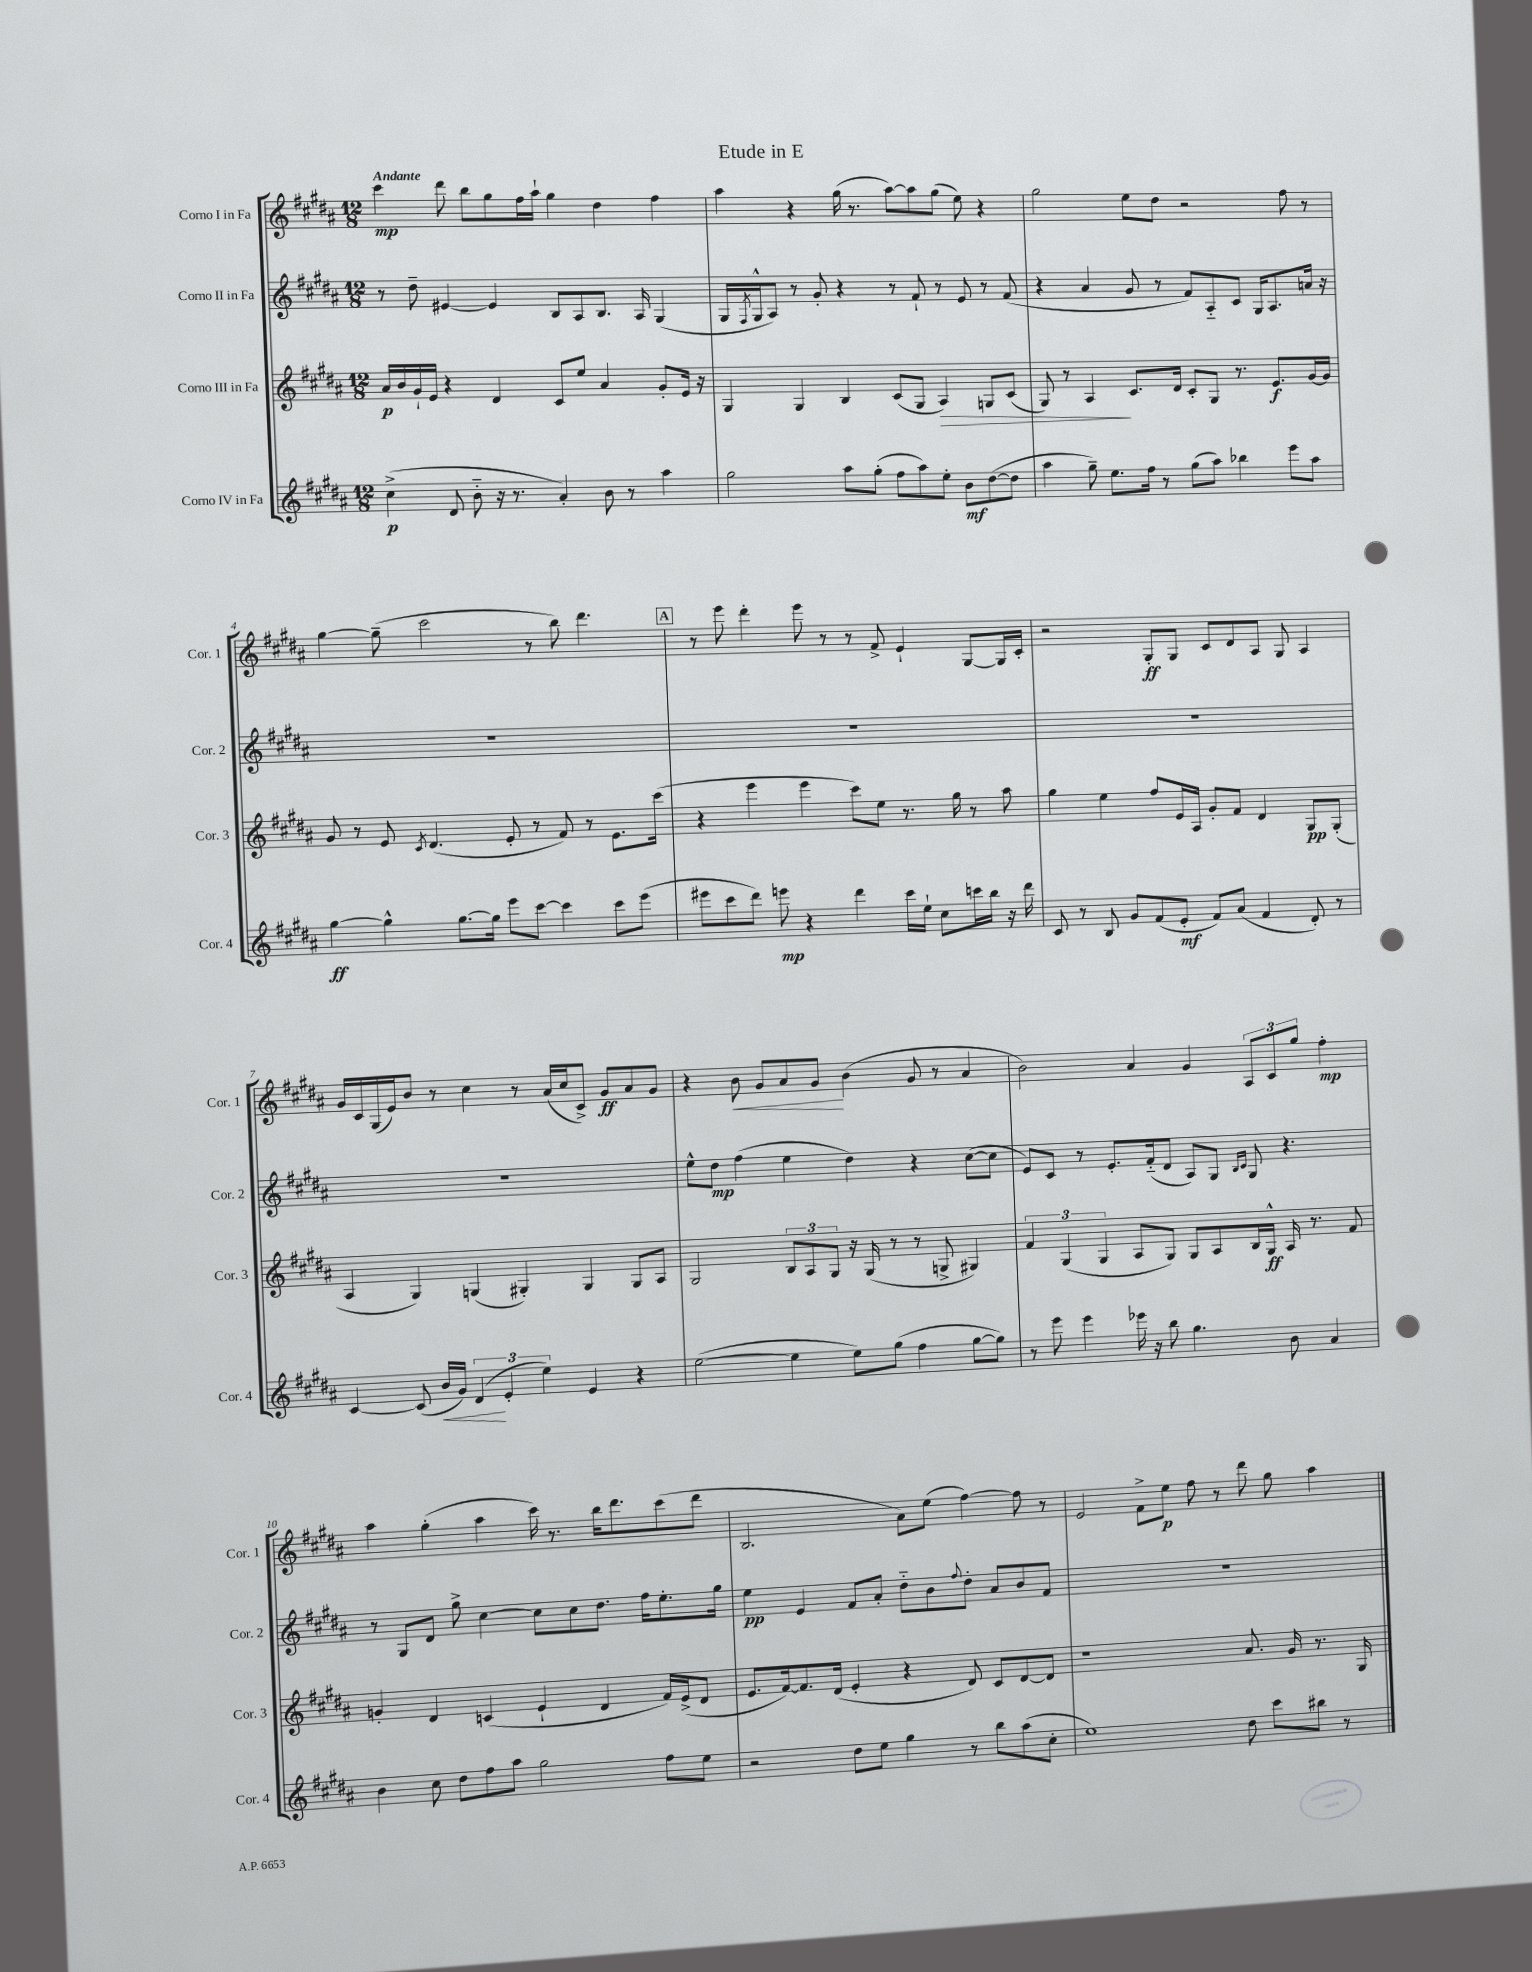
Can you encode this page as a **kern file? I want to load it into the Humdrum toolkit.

**kern	**kern	**kern	**kern
*staff4	*staff3	*staff2	*staff1
*clefG2	*clefG2	*clefG2	*clefG2
*k[f#c#g#d#a#]	*k[f#c#g#d#a#]	*k[f#c#g#d#a#]	*k[f#c#g#d#a#]
*M12/8	*M12/8	*M12/8	*M12/8
(4cc#^\	16a#/LL	8r	4ccc#\
.	16b/	.	.
.	16g#`/	8dd#~\	.
.	16e/JJ	.	.
8d#/	4r	[4e#/	8ddd#\
8b'~\	.	.	8bb\L
16r	4d#/	4e#/]	8gg#\
8.r	.	.	.
.	.	.	16ff#\L
.	.	.	16aa#`\JJ
4a#'/)	8c#/L	8B/L	4gg#\
.	8ee/J	8A#/	.
8b\	4a#/	8.B/J	4dd#\
8r	.	.	.
.	.	16A#/	.
4aa#\	8g#'/L	(4G#/	4ff#\
.	16e/Jk	.	.
.	16r	.	.
=	=	=	=
2gg#\	4G#/	16G#/LL	4aa#\
.	.	8qF#/	.
.	.	16G#^^/J	.
.	.	8A#/J)	.
.	4G#/	8r	4r
.	.	8g#'/	.
8aa#\L	4B/	4r	(16gg#\
.	.	.	8.r
(8gg#'\J	.	.	.
8ff#\L	(8c#/L	8r	[8aa#\L)
8aa#\)	8G#/J	8f#`/	8aa#\]
8ee'\J	4A#/)	8r	(8gg#\J
8b\L	.	8e/	8ee\)
([8dd#\	8G/L	8r	4r
8dd#\]J	(8c#/J	(8f#/	.
=	=	=	=
4aa#\	8G#/)	4r	2gg#\
.	8r	.	.
8gg#~\)	4A#/	4a#/	.
8.ee\L	.	.	.
.	8.c#/L	8g#/	8ee\L
16ff#\Jk	.	.	.
8r	.	8r	8dd#\J
.	16d#/Jk	.	.
(8gg#\L	8c#'/L	8f#/L)	2r
8aa#\J)	8G#/J	8A#'~/	.
4bb-\	8.r	8c#/J	.
.	.	16G#/LK	.
.	8.e/L	8.A#/	.
8eee\L	.	.	8ff#\
8aa#\J	[16g#/L	16a/Jk	8r
.	16g#/]JJ	16r	.
=	=	=	=
[4gg#\	8g#/	1.r	[4gg#\
.	8r	.	.
4gg#^^\]	8e/	.	(8gg#~\]
.	8qc#/	.	.
.	(4.d#/	.	2ccc#\
[8.gg#\L	.	.	.
16gg#\]Jk	.	.	.
8eee\L	8e'/	.	.
[8ccc#\J	8r	.	8r
4ccc#\]	8f#/)	.	8bb\)
.	8r	.	4.ddd#\
8ccc#\L	8.e\L	.	.
(8eee\J	.	.	.
.	(16ccc#\Jk	.	.
=	=	=	=
8eee#\L	4r	1.r	8r
8ccc#\	.	.	8eee\
8ddd#\J)	4eee\	.	4ddd#'\
8eee\	.	.	.
4r	4eee\	.	8eee\
.	.	.	8r
4ddd#\	8ccc#\L)	.	8r
.	8ee\J	.	8f#^/
16ccc#\LL	8.r	.	4e`/
16ee`\JJ	.	.	.
8cc#\L	.	.	.
.	16gg#\	.	.
16ccc\L	8r	.	[8G#/L
16bb\JJ	.	.	.
16r	8aa#\	.	16G#/]L
16ddd#\	.	.	16c#'/JJ
=	=	=	=
8c#/	4gg#\	1.r	2r
8r	.	.	.
8B/	4ee\	.	.
8g#/L	.	.	.
(8f#/	8ff#/L	.	8G#'/L
8e'/J	16e/L	.	8G#/J
.	16A#/JJ	.	.
8f#/L)	8g#'/L	.	8c#/L
(8a#/J	8f#/J	.	8d#/
4f#/	4d#/	.	8A#/J
.	.	.	8G#/
8d#'/)	8G#/L	.	4A#/
8r	(8G#'/J	.	.
=	=	=	=
[4c#/	4A#/	1.r	16g#/LL
.	.	.	16c#/
.	.	.	(16G#/
.	.	.	16e/J)
(8c#/]	4G#/)	.	8b/J
16b/LL	.	.	8r
16g#/JJ)	.	.	.
(6d#/	(4G/	.	4cc#\
6e'/	.	.	.
.	4G#'/)	.	8r
6ee\)	.	.	.
.	.	.	(16a#/LL
.	.	.	16cc#/J
4e/	4G#/	.	8c#^/J)
.	.	.	8g#/L
4r	8G#/L	.	8a#/
.	8A#/J	.	8g#/J
=	=	=	=
([2ee\	2G#/	8ee^^\L	4r
.	.	8dd#\J	.
.	.	(4ff#\	8b\
.	.	.	8g#/L
4ee\]	12B/L	4ee\	8a#/
.	12A#/	.	.
.	.	.	8g#/J
.	12G#/J	.	.
8ee\L)	16r	4dd#\)	(4b\
.	(16G#/	.	.
(8gg#\J	8r	.	.
4ff#\	8r	4r	8g#/
.	8G^/	.	8r
[8gg#\L	4G#/)	([8cc#\L	4a#/
8gg#\]J)	.	8cc#\]J	.
=	=	=	=
8r	6f#/	8e/L)	2b\)
8eee\	.	8c#/J	.
.	(6G#/	.	.
4eee\	.	8r	.
.	6G#/	.	.
.	.	8.e'/L	.
16eee-\	8A#/L	.	4a#/
16r	.	(16f#'~/k	.
8bb\	8G#/J)	8d#/J	.
4.gg#\	8G#/L	8A#/L)	4g#/
.	8A#/	8G#/J	.
.	.	16qqB/LL	.
.	.	16qqc#/JJ	.
.	16B/L	8G#/	12A#/L
.	16G#^^/JJ	.	.
.	.	.	12c#/
8b\	16A#/	4.r	.
.	.	.	12gg#/J
.	8.r	.	.
4a#/	.	.	4ff#'\
.	8f#/	.	.
=	=	=	=
4b\	4g'/	8r	4aa#\
.	.	8G#/L	.
8cc#\	4d#/	8d#/J	(4gg#'\
8dd#\L	.	8gg#^\	.
8ff#\	(4c/	[4cc#\	4aa#\
8aa#\J	.	.	.
2gg#\	4e`/	8cc#\]L	16ccc#\)
.	.	.	8.r
.	.	8cc#\	.
.	4d#/	8.dd#\J	16bb\LK
.	.	.	8.ddd#\
.	.	16ff#\LK	.
8ff#\L	16f#/LL)	8.ee'\	(8ccc#\
.	(16e^/J	.	.
8ee\J	8d#/J	.	8ddd#\J
.	.	16gg#\Jk	.
=	=	=	=
2r	8.e/L	4ee\	2.B/
.	[16f#/k)	.	.
.	8.f#/]	4e/	.
.	(16d#/Jk	.	.
8dd#\L	4e'/	8f#/L	.
8ee\J	.	8a#'/J	.
4gg#\	4r	8dd#'~\L	8a#\L)
.	.	8b\	(8ee\J
.	.	8qqff#/	.
8r	8d#/)	8dd#'\J	[4ff#\)
8bb\L	8c#/L	8a#/L	.
(8aa#\	[8d#/	8b/	8ff#\]
8cc#'\J	8d#/]J	8f#/J	8r
=	=	=	=
1ee)	1r	1.r	2e/
.	.	.	8f#^\L
.	.	.	8ee\J
.	.	.	8ff#\
.	.	.	8r
8dd#\	8.a#/	.	8ddd#\
8ccc#\L	.	.	8gg#\
.	16g#/	.	.
8bb#\J	8.r	.	4aa#\
8r	.	.	.
.	16G#/	.	.
==	==	==	==
*-	*-	*-	*-
